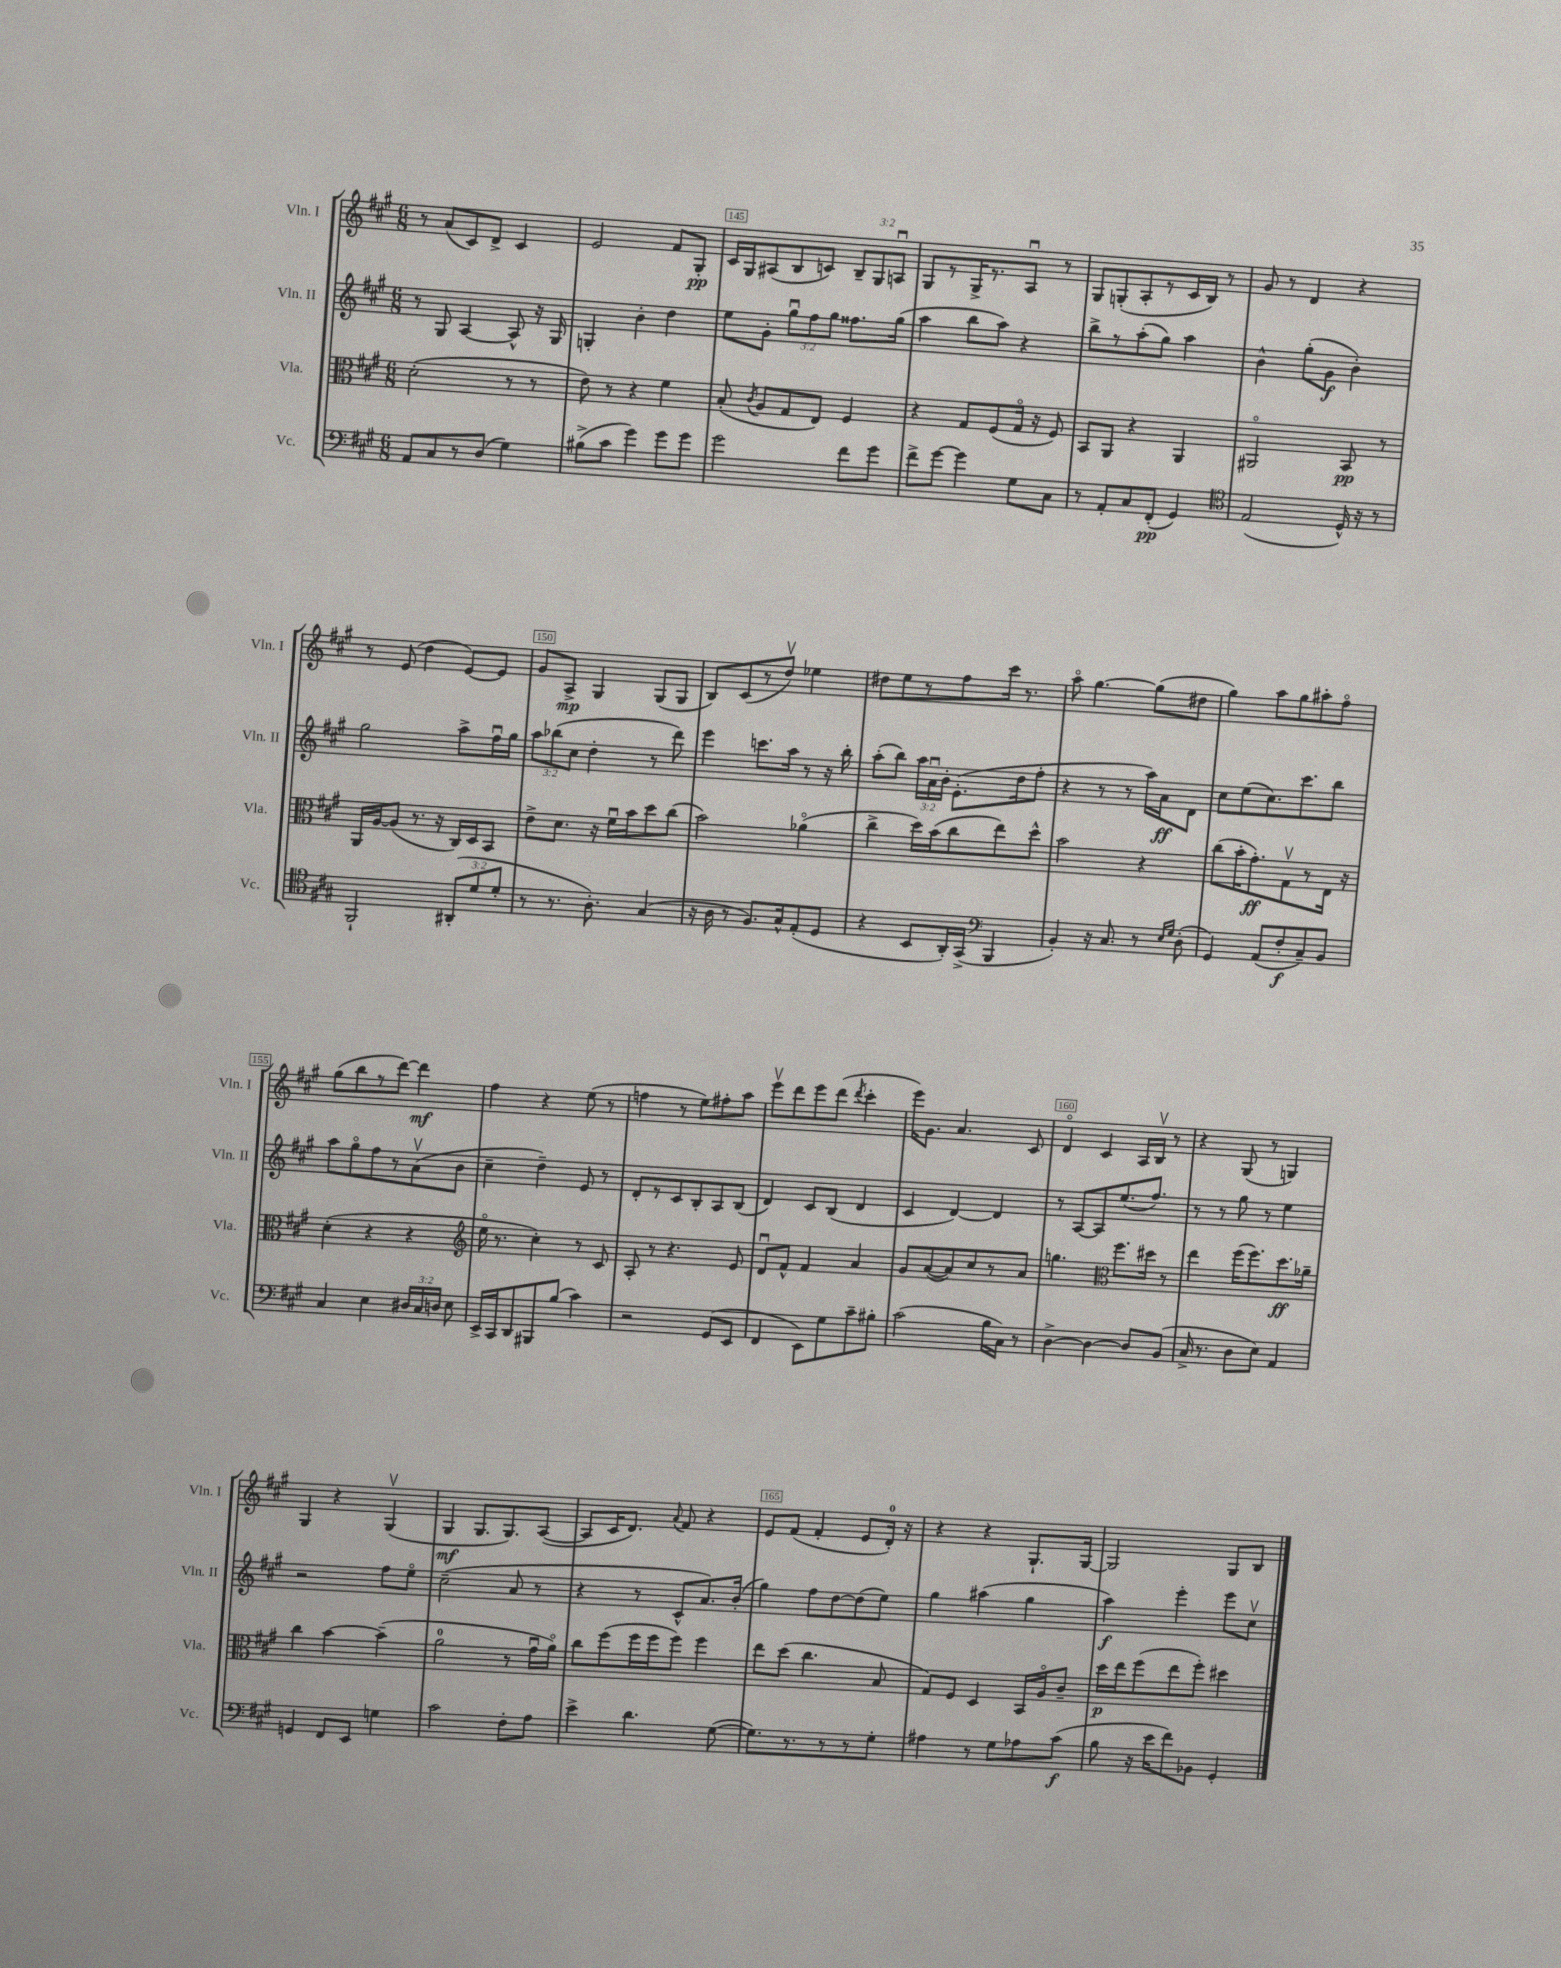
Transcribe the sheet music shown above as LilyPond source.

<<
\new StaffGroup <<
\new Staff = "s0" \with { instrumentName = "Vln. I" shortInstrumentName = "Vln. I" } {
    \clef treble \key a \major \numericTimeSignature \time 6/8 \override Staff.TupletNumber.text = #tuplet-number::calc-fraction-text
    \autoBeamOff r8 a'8[( cis'8) d'8]-> cis'4 |
    e'2 fis'8[ gis8]-.\pp |
    cis'16[ gis16 ais8( b8 c'8]) \tuplet 3/2 { b8[-- gis8 a8]\downbow } |
    gis8[ r8 gis16-> r8. a8]\downbow r8 |
    gis8[ g8-.( a8-. r8 cis'16 b16]) r8 |
    gis'8 r8 d'4 r4 |
    r8 e'8( d''4 e'8[~) e'8] |
    gis'8[ a8]->\mp gis4 gis8[( gis8] |
    b8[) cis'8( r8 d''8]\upbow) ees''4 |
    dis''8[ e''8 r8 fis''8 cis'''16] r8. |
    a''8\flageolet gis''4.~ gis''8[( dis''8] |
    gis''4) a''8[ gis''8 ais''8-. fis''8]\flageolet |
    gis''8[( b''8 r8 d'''8]~) d'''4\mf |
    fis''4 r4 e''8( r8 |
    f''4 r8 e''8[) fis''8-. a''8] |
    e'''8[\upbow d'''8 e'''8 d'''8]( \acciaccatura { d'''8 } cis'''4-. |
    e'''16[) gis'8.] a'4. cis'8 |
    d'4\flageolet cis'4 a16[ b16]\upbow r8 |
    r4 gis8( r8 g4) |
    gis4 r4 gis4\upbow( |
    gis4\mf gis8.[ gis8.) a8]~( |
    a8[ cis'16 d'8.]) \appoggiatura { a'8 } fis'8 r4 |
    e'8[ fis'8]( fis'4-. e'8[ d'16]-0-.) r16 |
    r4 r4 gis8.[-! gis16]~ |
    gis2 gis8[ b8] \bar "|." |
}
\new Staff = "s1" \with { instrumentName = "Vln. II" shortInstrumentName = "Vln. II" } {
    \clef treble \key a \major \numericTimeSignature \time 6/8 \override Staff.TupletNumber.text = #tuplet-number::calc-fraction-text
    \autoBeamOff r8 gis8 a4~ a8-^ r16 gis16 |
    g4-. b'4-. d''4 |
    e''8[ gis'8]-. \tuplet 3/2 { gis''8[\downbow fis''8 gis''8] } fisis''8.[ gis''16]( |
    a''4 b''8[ a''8]) r4 |
    b''8[-> r8 a''8-.( gis''8]) a''4 |
    b'4-^ gis''8[-.( gis'8]\f b'4-.) |
    gis''2 a''8[-> fis''16\downbow gis''16] |
    \tuplet 3/2 { a''8[ bes''8( cis''8] } d''4-. r8 d'''8) |
    e'''4 c'''8.[ a''16] r8 r16 b''16-. |
    a''8[-.( b''8]) \tuplet 3/2 { a''16[ a'16\downbow b'16]-. } e'8.[-.( d''16 fis''8]-. |
    r4 r8 r8 a''16[) a'16\ff d'8] |
    cis''8[ e''8( cis''8.) cis'''8. b''8] |
    a''8[ gis''8\flageolet fis''8 r8 a'8\upbow( b'8] |
    cis''4-- d''4--) e'8 r8 |
    d'8[-. r8 cis'8 b8-. a8 b8]( |
    d'4) cis'8[ b8]( d'4 |
    cis'4 d'4~) d'4 |
    r8 a8[~ a8 e''8.( fis''8.]) |
    r8 r8 gis''8 r8 e''4 |
    r2 fis''8[ e''8]\flageolet |
    cis''2--( a'8 r8 |
    r4 r8 cis'8[-^ a'8.) b'16]-.( |
    gis''4) fis''8[ d''8~ d''8( e''8]) |
    gis''4 ais''4( gis''4 |
    a''4\f) e'''4-. e'''8[ cis''8]\upbow \bar "|." |
}
\new Staff = "s2" \with { instrumentName = "Vla." shortInstrumentName = "Vla." } {
    \clef alto \key a \major \numericTimeSignature \time 6/8
    \autoBeamOff d'2-.( r8 r8 |
    e'8) r8 r4 fis'4 |
    b8-.( \acciaccatura { cis'8 } a8[ gis8 e8]) fis4 |
    r4 gis8[ fis8( gis16]\flageolet r16 fis8) |
    b,8[ a,8] r4 a,4 |
    ais,2\flageolet b,8\pp r8 |
    a,16[ a16~ a8]( r8. r16 cis16[) d16 b,8] |
    e'8[-> d'8.] r16 fis'16[\downbow b'16 d''8 cis''8]( |
    b'2) aes'4\flageolet( |
    cis''4-> d''16[) b'16( cis''8 e''8) d''8]-^ |
    b'2 r4 |
    cis''8[( b'16-. gis'8.-.\ff) gis8\upbow r8 e16] r16 |
    d'4-.( r4 r4 |
    \clef treble e''16\flageolet r8. cis''4-.) r8 cis'8 |
    a8-. r8 r4. e'8 |
    d'8[\downbow fis'8]-^ fis'4 a'4 |
    gis'8[ a'8~( a'8) cis''8 r8 a'8] |
    g''4. \clef alto fis''8.[ dis''16] r8 |
    e''4 fis''16[( fis''8.) d''8.\ff aes'16]-- |
    cis''4 b'4~ b'4--( |
    a'2-0 r8 gis'16[\downbow a'16]\flageolet) |
    cis''8[ fis''8( fis''16 fis''16 fis''8]) fis''4 |
    e''8[ d''8]( cis''4. b8 |
    gis8[) fis8] d4 b,16[ a16\flageolet cis'8]-- |
    d''16[\p e''16 fis''8( e''8 fis''8]-.) dis''4 \bar "|." |
}
\new Staff = "s3" \with { instrumentName = "Vc." shortInstrumentName = "Vc." } {
    \clef bass \key a \major \numericTimeSignature \time 6/8 \override Staff.TupletNumber.text = #tuplet-number::calc-fraction-text
    \autoBeamOff a,8[ cis8 r8 d8]( gis4) |
    bis8[->( cis'8] gis'4) gis'8[ gis'8] |
    gis'2 fis'8[ gis'8] |
    fis'8[-> gis'8]~ gis'4 gis8[ cis8] |
    r8 a,8[-. cis8 fis,8]-.\pp( gis,4) |
    \clef tenor e2( d16-^) r16 r8 |
    fis,2-! \tuplet 3/2 { ais,8[-.( d'8 d'8]-. } |
    r8 r8. a8.-.) gis4( |
    r16 a16 r8 fis8.[) gis16-^ e8-.( d8] |
    r4 b,8[ a,16-.) gis,16]->( \clef bass b,,4 |
    b,4-.) r16 cis8. r8 \grace { e16[ gis16] } d8-.( |
    gis,4) a,8[( fis8-.\f cis8--) b,8] |
    cis4 e4 \tuplet 3/2 { dis16[ cis16 d16] } e8 |
    e,16[-> cis,16 d,8 bis,,8 b8]( cis'4) |
    r2 gis,8[( e,8] |
    fis,4 e,8[) gis8 cis'8-- bis8]-. |
    cis'2( b16[ cis16]) r8 |
    d4~-> d4~ d8[ b,8]( |
    cis16-> r8. d8[ e8]) a,4 |
    g,4 fis,8[ e,8] g4 |
    cis'2 fis8[-. a8] |
    e'4-> d'4. gis8~( |
    gis8.[) r8. r8 r8 gis8]-. |
    ais4 r8 gis8[ aes8 cis'8]\f( |
    b8 r16 e'16[ fis'8) bes,8] gis,4-. \bar "|." |
}
>>
>>
\layout { \context { \Score currentBarNumber = #143 \override BarNumber.break-visibility = ##(#f #t #t) barNumberVisibility = #(every-nth-bar-number-visible 5) \override BarNumber.stencil = #(make-stencil-boxer 0.1 0.3 ly:text-interface::print) } }
